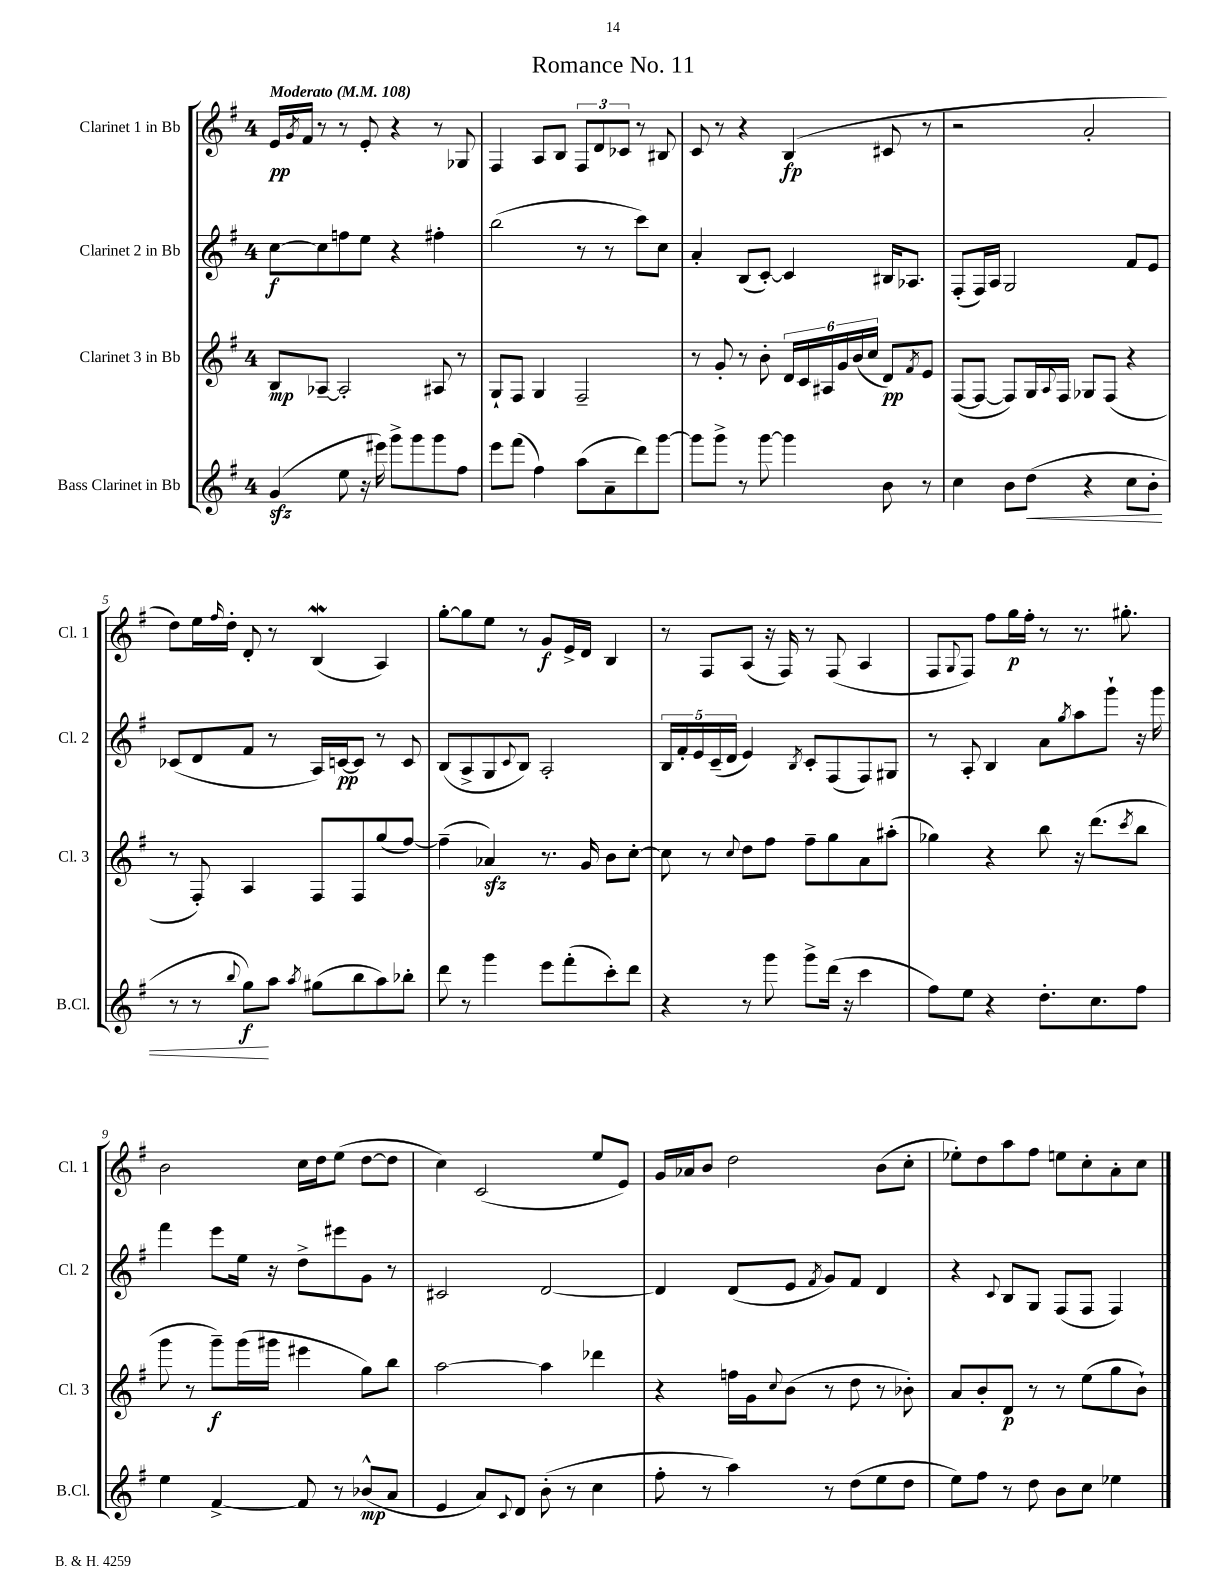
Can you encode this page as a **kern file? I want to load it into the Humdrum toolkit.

**kern	**kern	**kern	**kern
*staff4	*staff3	*staff2	*staff1
*clefG2	*clefG2	*clefG2	*clefG2
*k[f#]	*k[f#]	*k[f#]	*k[f#]
*M4/4	*M4/4	*M4/4	*M4/4
*MM108	*MM108	*MM108	*MM108
(4g	8B	[8cc	16e
.	.	.	8qg
.	.	.	16f#
.	[8A-~	8cc]	8r
8ee	2A-']	8ff	8r
16r	.	8ee	8e'
16eee#)	.	.	.
8ggg^	.	4r	4r
8ggg	.	.	.
8ggg	8A#	4ff#'	8r
8ff#	8r	.	8G-
=	=	=	=
8eee	8G`	(2bb	4F#
(8fff#	8F#	.	.
4ff#)	4G	.	8A
.	.	.	8B
(8aa	2F#~	8r	12F#
.	.	.	12d
8a~	.	8r	.
.	.	.	12c-
8ddd)	.	8ccc)	8r
[8ggg	.	8cc	8B#
=	=	=	=
8ggg]	8r	4a'	8c
8ggg^	8g'	.	8r
8r	8r	(8B	4r
[8ggg	8b'	[8c')	.
4ggg]	24d	4c]	(4B
.	24c	.	.
.	24A#	.	.
.	24g	.	.
.	(24b	.	.
.	24cc	.	.
8b	8d)	16B#	8c#
.	.	8.A-	.
.	8qf#	.	.
8r	8e	.	8r
=	=	=	=
4cc	([8F#	(8F#'	2r
.	8F#_	16F#)	.
.	.	16A	.
8b	8F#])	2G	.
(8dd	16G	.	.
.	8qqA	.	.
.	16F#	.	.
4r	8G-	.	2a'
.	(8F#	.	.
8cc	4r	8f#	.
8b'	.	8e	.
=	=	=	=
8r	8r	(8c-	8dd)
8r	8F#')	8d	16ee
.	.	.	16qqff#
.	.	.	16dd'
8qqbb	.	.	.
8gg)	4A	8f#	8d'
8aa	.	8r	8r
8qaa	.	.	.
(8gg#	8F#	16A)	(4B
.	.	[16c	.
8bb	8F#	8c]	.
8aa)	(8gg	8r	4A)
8bb-'	[8ff#)	8c	.
=	=	=	=
8ddd	(4ff#~]	(8B	[8gg'
8r	.	8A^	8gg]
4ggg	4a-)	8G	8ee
.	.	8qqc	.
.	.	8B)	8r
8eee	8.r	2A'	8g
(8fff#'	.	.	16e^
.	16g	.	16d
8ccc')	8b	.	4B
8ddd	[8cc'	.	.
=	=	=	=
4r	8cc]	20B	8r
.	.	20f#'	.
.	.	20e	.
.	8r	.	8F#
.	.	(20c~	.
.	.	20d	.
.	8qqcc	.	.
8r	8dd	4e)	(8A
8ggg	8ff#	.	16r
.	.	.	16F#)
.	.	8qB	.
8ggg^	8ff#~	8c'	8r
(16ddd	8gg	(8F#	(8F#
16r	.	.	.
4ccc	8a	8F#)	4A
.	(8aa#'	8G#	.
=	=	=	=
8ff#)	4gg-)	8r	8F#
.	.	.	8qqG
8ee	.	8A'	8F#)
4r	4r	4B	8ff#
.	.	.	16gg
.	.	.	16ff#'
8.dd'	8bb	8a	8r
.	.	8qgg	.
.	16r	8aa	8.r
8.cc	(8.ddd	.	.
.	.	8ggg`	.
.	.	.	8.gg#'
.	8qccc	.	.
8ff#	8bb	16r	.
.	.	16ggg	.
=	=	=	=
4ee	8ggg	4fff#	2b
.	8r	.	.
[4f#^	8ggg~)	8eee	.
.	(16ggg	16ee	.
.	16ggg#	16r	.
8f#]	4eee#	8dd^	16cc
.	.	.	16dd
8r	.	8eee#	(8ee
(8b-^^	8gg)	8g	[8dd
8a	8bb	8r	8dd]
=	=	=	=
4e	[2aa	2c#	4cc)
8a)	.	.	(2c
8qqc	.	.	.
8d	.	.	.
(8b'	4aa]	[2d	.
8r	.	.	.
4cc	4ddd-	.	8ee
.	.	.	8e)
=	=	=	=
8ff#'	4r	4d]	16g
.	.	.	16a-
8r	.	.	8b
4aa)	16ff	(8d	2dd
.	16g	.	.
.	8qqcc	.	.
.	(8b	8e	.
.	.	8qf#	.
8r	8r	8g)	.
(8dd	8dd	8f#	.
8ee	8r	4d	(8b
8dd	8b-')	.	8cc'
=	=	=	=
8ee)	8a	4r	8ee-')
8ff#	8b'	.	8dd
.	.	8qqc	.
8r	8d	8B	8aa
8dd	8r	8G	8ff#
8b	8r	(8F#	8ee
8cc	(8ee	8F#	8cc'
4ee-	8gg	4F#)	8a'
.	8b`)	.	8cc
==	==	==	==
*-	*-	*-	*-
